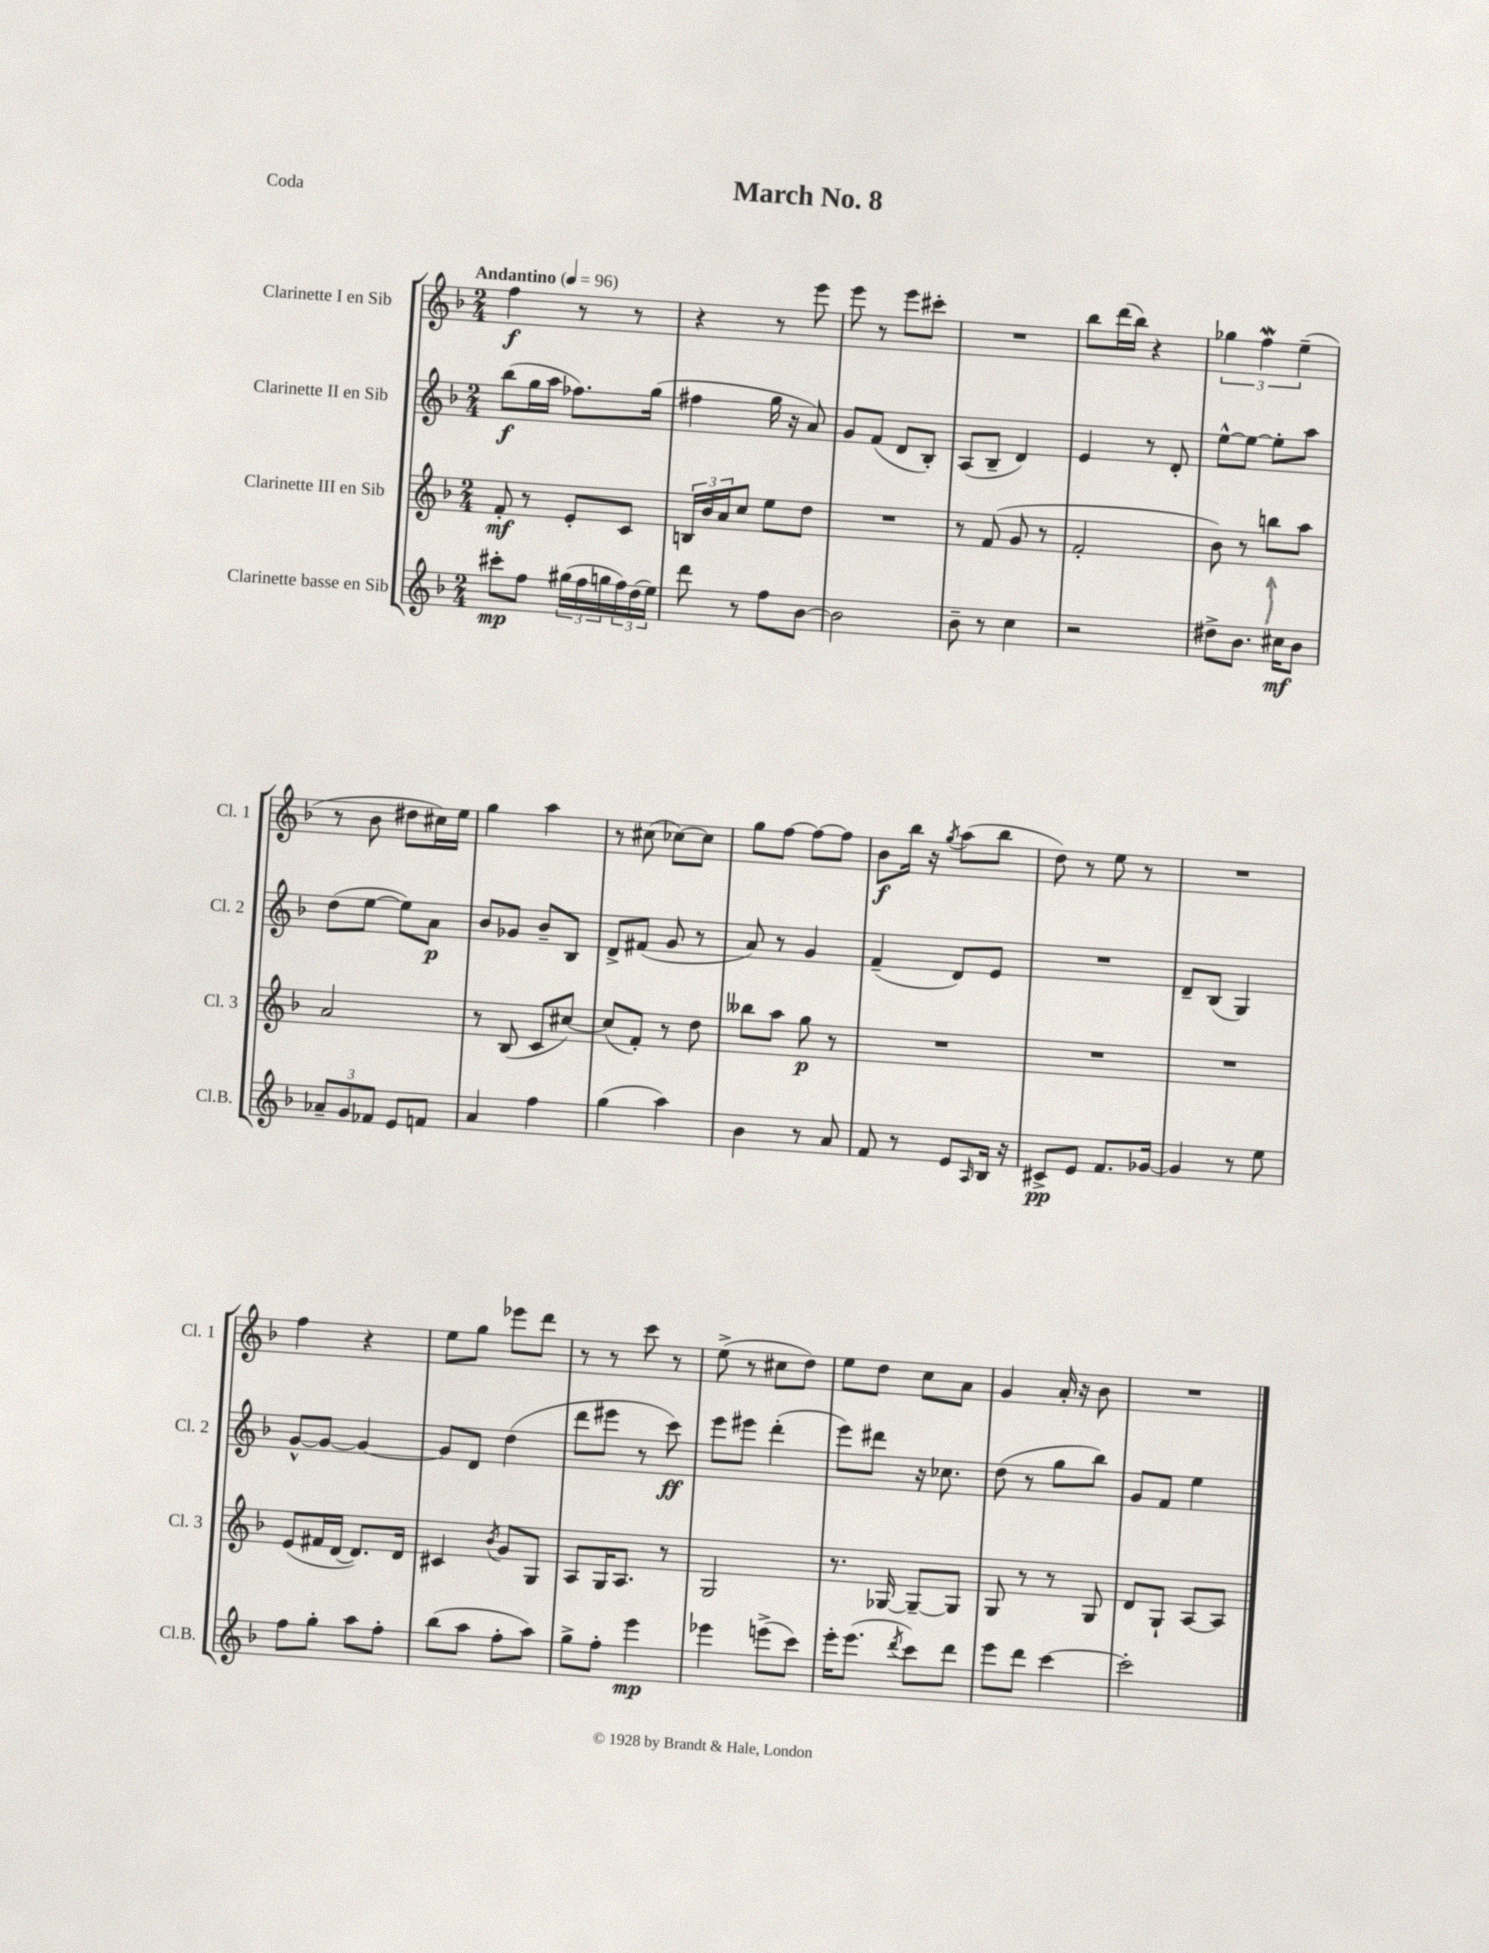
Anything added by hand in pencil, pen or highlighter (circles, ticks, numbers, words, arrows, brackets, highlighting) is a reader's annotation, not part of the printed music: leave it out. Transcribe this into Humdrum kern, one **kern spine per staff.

**kern	**kern	**kern	**kern
*staff4	*staff3	*staff2	*staff1
*clefG2	*clefG2	*clefG2	*clefG2
*k[b-]	*k[b-]	*k[b-]	*k[b-]
*M2/4	*M2/4	*M2/4	*M2/4
*MM96	*MM96	*MM96	*MM96
8ccc#'\L	8f'/	(8bb-\L	4ff\
8ff\J	8r	16gg\L	.
.	.	16aa\JJ	.
(24gg#\LL	8e'/L	8.ff-\L)	8r
24ff\	.	.	.
24gg\	.	.	.
24ff\)	8c/J	.	8r
(24dd\	.	.	.
.	.	(16gg\Jk	.
24ee\JJ)	.	.	.
=	=	=	=
8ddd\	24B/LL	4ff#\	4r
.	24b-/	.	.
.	24a/J	.	.
8r	8cc/J	.	.
8ff\L	8ee\L	16gg\	8r
.	.	16r	.
[8b-\J	8dd\J	8a/)	8eee\
=	=	=	=
2b-\]	2r	8g/L	8eee\
.	.	(8f/J	8r
.	.	8d/L	8eee\L
.	.	8B-'/J)	8ccc#'\J
=	=	=	=
8b-~\	8r	(8A/L	2r
8r	(8f/	8B-~/J	.
4cc\	8g/	4d/)	.
.	8r	.	.
=	=	=	=
2r	2f'/	4e/	8bb-\L
.	.	.	(16ddd\L
.	.	.	16bb-\JJ)
.	.	8r	4r
.	.	8d'/	.
=	=	=	=
8dd#^\L	8b-\)	[8ee^^\L	6gg-\
8.b-\J	8r	8ee\_J	.
.	.	.	6ff\
.	8bb\L	8ee'\]L	.
16cc#\LK	.	.	.
.	.	.	(6ee~\
8b-\J	8aa\J	8aa\J	.
=	=	=	=
12a-~/L	2a/	(8dd\L	8r
12g/	.	.	.
.	.	[8ee\J	8b-\
12f-/J	.	.	.
8e/L	.	8ee\]L)	8dd#\L
8f/J	.	8a\J	16cc#\L)
.	.	.	16ee\JJ
=	=	=	=
4a/	8r	8b-/L	4gg\
.	(8B-/	8g-/J	.
4ff\	8c/L	8b-~/L	4aa\
.	[8cc#/J)	8B-/J	.
=	=	=	=
(4gg\	(8cc#/]L	8d^/L	8r
.	8f'/J)	(8f#/J	(8cc#\
4aa\)	8r	8g/	[8cc-\L)
.	8dd\	8r	8cc-\]J
=	=	=	=
4b-\	8bb--\L	8a/)	8gg\L
.	8aa\J	8r	[8ff\J
8r	8gg\	4g/	8ff\_L
8a/	8r	.	8ff\]J
=	=	=	=
8f/	2r	(4f~/	8b-\L
8r	.	.	16bb-\Jk
.	.	.	16r
.	.	.	8qgg/
8e/L	.	8d/L)	(8aa\L
16qqA/	.	.	.
16B-/Jk	.	8e/J	8bb-\J
16r	.	.	.
=	=	=	=
8c#^/L	2r	2r	8dd\)
8e/J	.	.	8r
8.f/L	.	.	8ee\
.	.	.	8r
[16g-/Jk	.	.	.
=	=	=	=
4g-/]	2r	8d~/L	2r
.	.	(8B-/J	.
8r	.	4G/)	.
8ee\	.	.	.
=	=	=	=
8ff\L	(8e/L	[8g^^/L	4ff\
8gg'\J	16f#/L	8g/_J	.
.	[16d/JJ	.	.
8aa\L	8.d/]L)	4g/_	4r
8ff'\J	.	.	.
.	16d/Jk	.	.
=	=	=	=
(8bb-\L	4c#/	8g/]L	8ee\L
8aa\J	.	8d/J	8gg\J
.	8qb-/	.	.
8ff'\L	8g/L	(4dd\	8eee-\L
8aa\J)	8G/J	.	8ddd\J
=	=	=	=
8gg^\L	8A/L	8ddd\L	8r
8ff'\J	16G/K	8eee#\J	8r
.	8.A/J	.	.
4eee\	.	8r	8ccc\
.	8r	8ccc\)	8r
=	=	=	=
4eee-\	2G/	8eee\L	(8ee^\
.	.	8eee#\J	8r
(8eee^\L	.	(4ddd'\	8cc#\L
8ccc\J)	.	.	8dd\J)
=	=	=	=
16eee'\LK	8.r	8eee\L)	8ee\L
(8.eee\J	.	.	.
.	.	8ddd#\J	8dd\J
.	[16G-/	.	.
8qddd/	.	.	.
8ccc\L)	8G-~/_L	16r	8cc\L
.	.	8.cc-\	.
8ddd\J	8G-/]J	.	8a\J
=	=	=	=
8eee\L	8G/	(8dd\	4g/
8ddd\J	8r	8r	.
[4ccc\	8r	8gg\L	16a'/
.	.	.	16r
.	8G/	8bb-\J)	8b-\
=	=	=	=
2ccc'\]	8d/L	8g/L	2r
.	8G`/J	8f/J	.
.	[8A/L	4ee\	.
.	8A/]J	.	.
==	==	==	==
*-	*-	*-	*-
